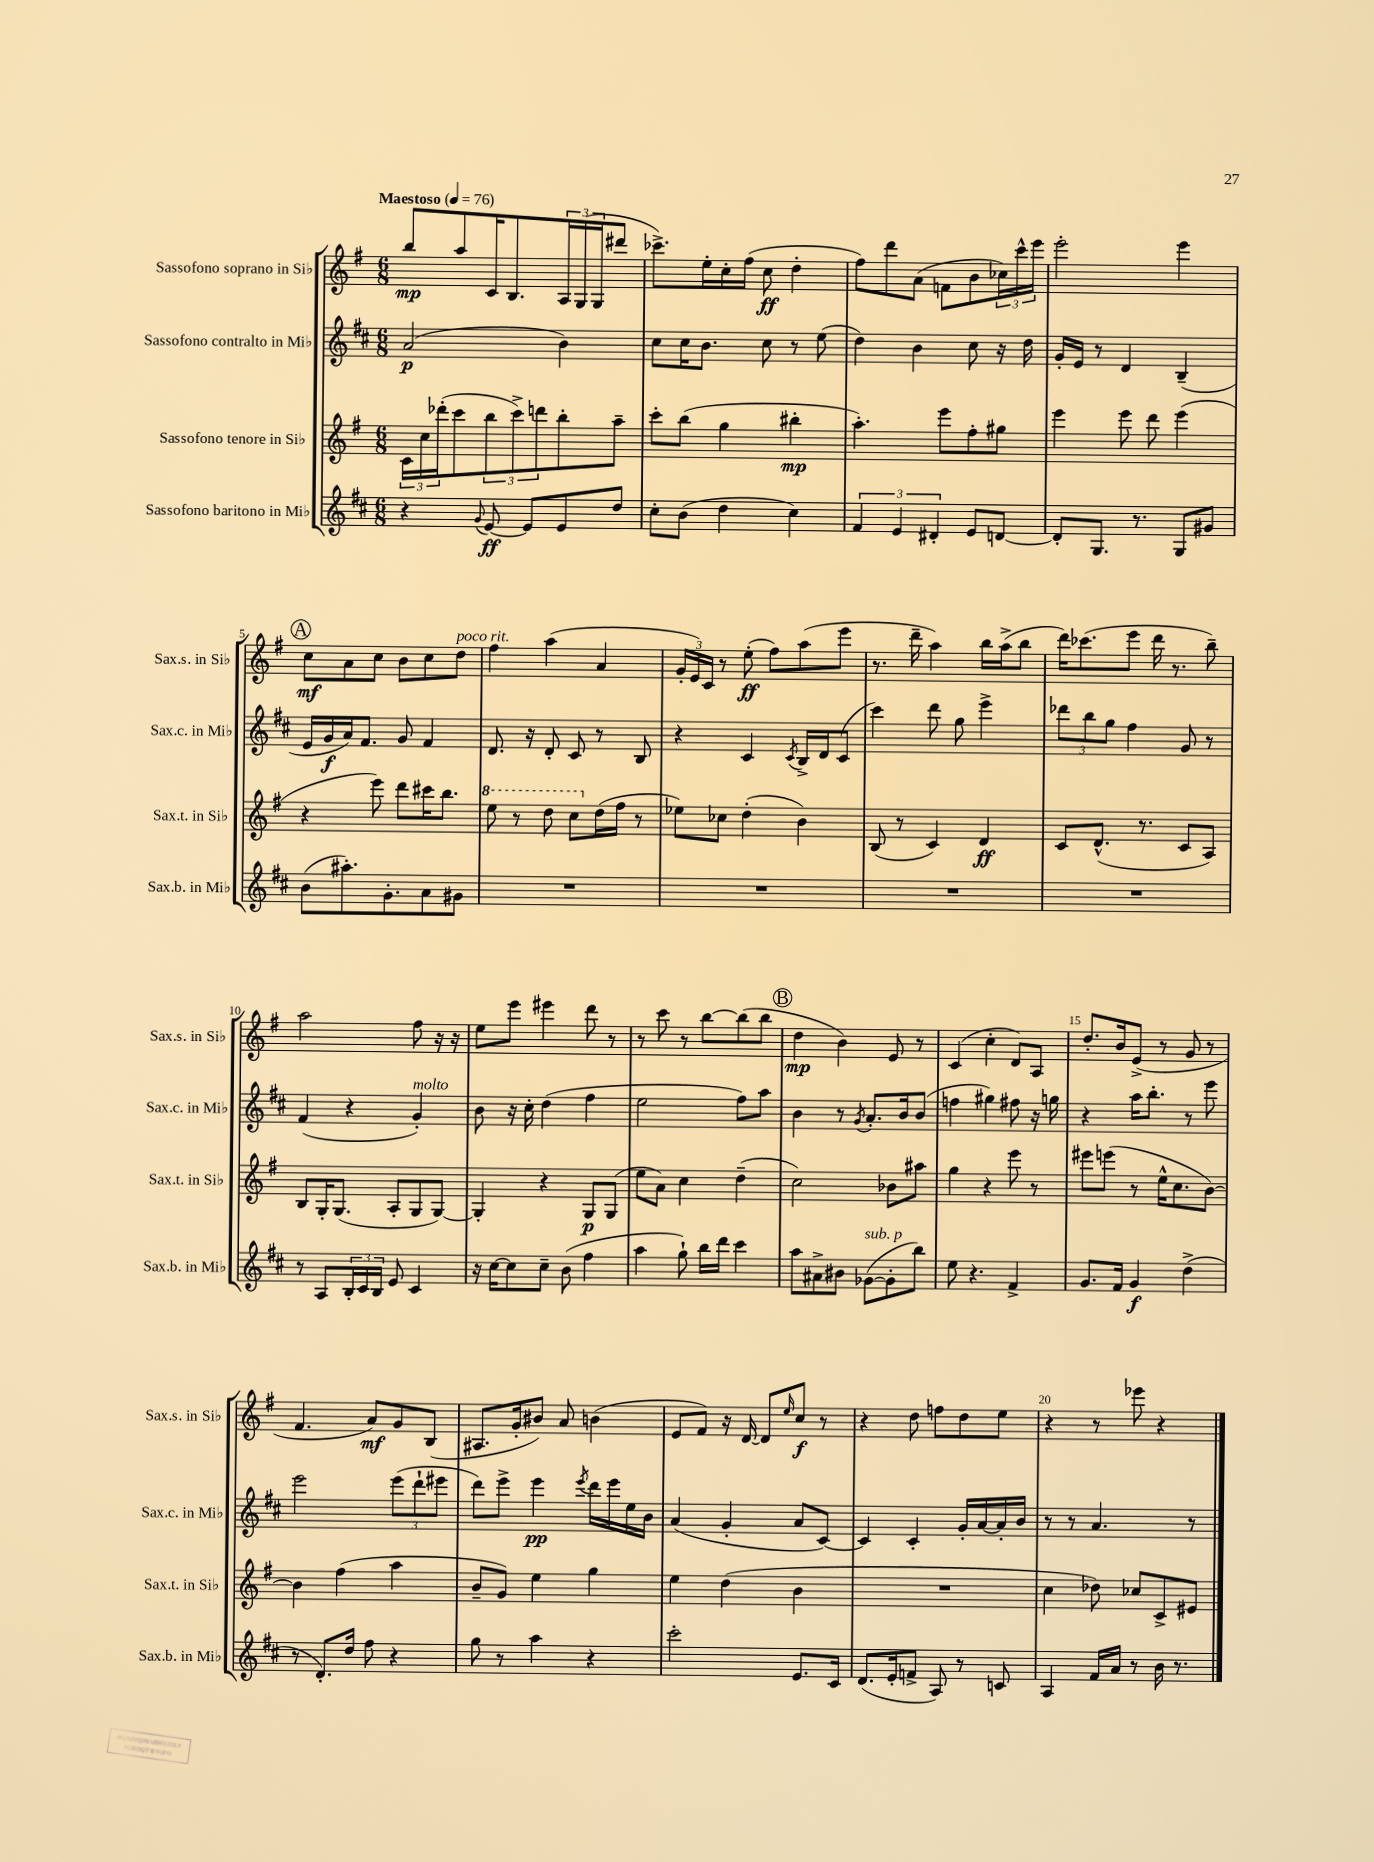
<<
\new StaffGroup <<
\new Staff = "s0" \with { instrumentName = "Sassofono soprano in Sib" shortInstrumentName = "Sax.s. in Sib" } {
    \clef treble \key g \major \numericTimeSignature \time 6/8 \tempo "Maestoso" 4 = 76
    b''8\mp a''8 c'16 b8. \tuplet 3/2 { a16 g16( g16 } dis'''8 |
    ces'''8.->) e''16-. c''16-. fis''16( c''8\ff d''4-. |
    fis''8) d'''8 a'8( f'8 b'8 \tuplet 3/2 { ces''16) c'''16-^ e'''16 } |
    e'''2-. e'''4 |
    \mark \markup { \circle "A" } c''8\mf a'8 c''8 b'8 c''8 d''8^\markup { \italic "poco rit." } |
    fis''4 a''4( a'4 |
    \tuplet 3/2 { g'16-. e'16) c'16 } r8 e''8-.\ff( fis''8) a''8( e'''8 |
    r8. d'''16-- a''4) b''16 a''16->( b''8 |
    d'''16) ces'''8.( e'''8 d'''16 r8. b''8--) |
    a''2 fis''8 r16 r16 |
    e''8 e'''8 eis'''4 d'''8 r8 |
    r8 c'''8 r8 b''8~ b''8( b''8 |
    \mark \markup { \circle "B" } d''4\mp b'4) e'8 r8 |
    c'4( c''4-. d'8) a8 |
    d''8.-. b'16 e'8->( r8 g'8 r8 |
    fis'4. a'8\mf) g'8 b8( |
    ais8. g'16-. bis'8) a'8 b'4( |
    e'8 fis'8) r16 d'16~ d'8 \grace { e''16 } c''8\f r8 |
    r4 d''8 f''8 d''8 e''8 |
    r4 r8 ees'''8 r4 \bar "|." |
}
\new Staff = "s1" \with { instrumentName = "Sassofono contralto in Mib" shortInstrumentName = "Sax.c. in Mib" } {
    \clef treble \key d \major \numericTimeSignature \time 6/8
    a'2\p( b'4) |
    cis''8 cis''16 b'8. cis''8 r8 e''8( |
    d''4) b'4 cis''8 r16 d''16 |
    g'16-. e'16 r8 d'4 b4--( |
    \mark \markup { \circle "A" } e'16 g'16\f a'16) fis'8. g'8 fis'4 |
    d'8. r16 d'8-. cis'8 r8 b8 |
    r4 cis'4 \acciaccatura { cis'8 } b16-> d'16 cis'8( |
    cis'''4) d'''8 g''8 e'''4-> |
    \tuplet 3/2 { des'''8 b''8 g''8 } fis''4 g'8 r8 |
    fis'4( r4 g'4-.^\markup { \italic "molto" }) |
    b'8 r16 cis''16-. d''4( fis''4 |
    e''2 fis''8) a''8 |
    \mark \markup { \circle "B" } b'4 r8 \acciaccatura { g'8 } a'8.-. b'16 b'8( |
    f''4 gis''4) fis''8 r16 g''16 |
    r4 a''16 b''8.-. r8 e'''8 |
    e'''2 \tuplet 3/2 { e'''8( d'''8-! eis'''8 } |
    d'''8) e'''8-> e'''4\pp \acciaccatura { e'''8 } d'''16 e'''16 e''16 b'16 |
    a'4( g'4-. a'8 cis'8~) |
    cis'4 cis'4-. g'16-. a'16~ a'16-. b'16 |
    r8 r8 a'4. r8 \bar "|." |
}
\new Staff = "s2" \with { instrumentName = "Sassofono tenore in Sib" shortInstrumentName = "Sax.t. in Sib" } {
    \clef treble \key g \major \numericTimeSignature \time 6/8
    \tuplet 3/2 { c'16 c''16 des'''16-.( } c'''8 \tuplet 3/2 { b''8 c'''8->) d'''8 } b''8-. a''8-- |
    c'''8-. b''8( g''4 bis''4-.\mp |
    a''4.-.) e'''8 fis''8-. gis''8 |
    e'''4 e'''8 d'''8 e'''4( |
    \mark \markup { \circle "A" } r4 e'''8) d'''8 cis'''16 b''8. |
    \ottava #1 e'''8 r8 d'''8 c'''8 \ottava #0 d''16( fis''16 r8 |
    ees''8) ces''8 d''4-.( b'4) |
    b8( r8 c'4) d'4\ff |
    c'8 d'8.-^( r8. c'8 a8) |
    b8 g16-. g8.( a8-. g8 g8~) |
    g4-. r4 g8\p g8( |
    e''8 a'8) c''4 d''4--( |
    \mark \markup { \circle "B" } c''2) bes'8 ais''8 |
    g''4 r4 e'''8 r8 |
    eis'''8 e'''8( r8 e''16-^ c''8. b'8~) |
    b'4 fis''4( a''4 |
    b'8-- g'8) e''4 g''4 |
    e''4 d''4( b'4 |
    R2. |
    c''4 des''8) ces''8 c'8-> eis'8 \bar "|." |
}
\new Staff = "s3" \with { instrumentName = "Sassofono baritono in Mib" shortInstrumentName = "Sax.b. in Mib" } {
    \clef treble \key d \major \numericTimeSignature \time 6/8
    r4 \appoggiatura { g'8 } e'8~\ff e'8 e'8 d''8 |
    cis''8-. b'8( d''4 cis''4) |
    \tuplet 3/2 { fis'4 e'4 dis'4-. } e'8 d'8~ |
    d'8-. g8. r8. g8 gis'8 |
    \mark \markup { \circle "A" } b'8( ais''8.-.) g'8.-. a'8 gis'8 |
    R2. |
    R2. |
    R2. |
    R2. |
    r8 a8 \tuplet 3/2 { b16-. cis'16 b16 } e'8 cis'4 |
    r16 cis''16~ cis''8 cis''8-- b'8( fis''4 |
    a''4 g''8-!) b''16 d'''16 cis'''4 |
    \mark \markup { \circle "B" } a''8 ais'8-> bis'8 ges'8~^\markup { \italic "sub. p" }( ges'8-. b''8) |
    e''8 r4. fis'4-> |
    g'8. fis'16 g'4\f d''4->( |
    r8 d'8.-.) d''16 fis''8 r4 |
    g''8 r8 a''4 r4 |
    cis'''2-. e'8. cis'16 |
    d'8.( e'16-. f'8-> a8) r8 c'8 |
    a4 fis'16 a'16 r8 b'16 r8. \bar "|." |
}
>>
>>
\layout { \context { \Score \override BarNumber.break-visibility = ##(#f #t #t) barNumberVisibility = #(every-nth-bar-number-visible 5) } }
